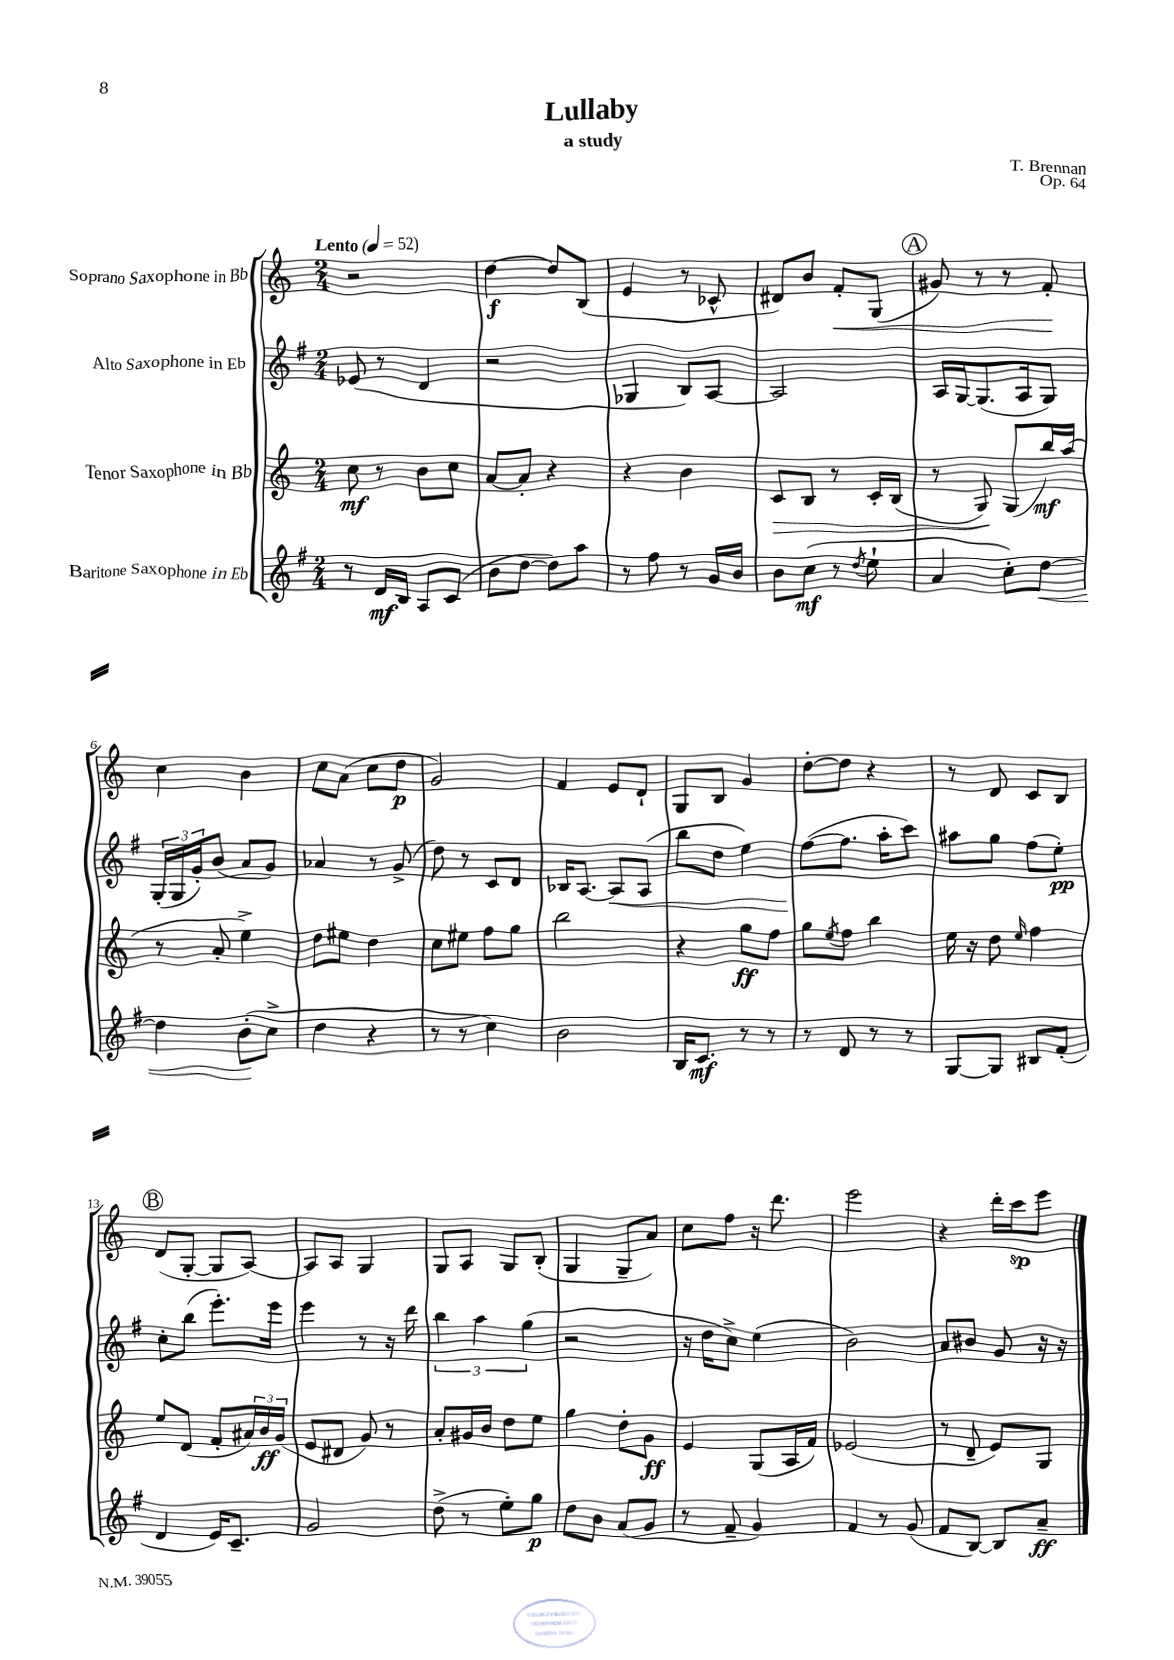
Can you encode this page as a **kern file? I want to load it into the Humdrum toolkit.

**kern	**kern	**kern	**kern
*staff4	*staff3	*staff2	*staff1
*clefG2	*clefG2	*clefG2	*clefG2
*k[f#]	*k[]	*k[f#]	*k[]
*M2/4	*M2/4	*M2/4	*M2/4
*MM52	*MM52	*MM52	*MM52
8r	8cc	(8e-	2r
16d	8r	8r	.
16B	.	.	.
8A	8b	4d	.
(8c	8cc	.	.
=	=	=	=
8b	[8a	2r	[4dd
[8dd	8a']	.	.
8dd])	4r	.	8dd]
8aa	.	.	(8B
=	=	=	=
8r	4r	4G-	4e
8ff#	.	.	.
8r	4b	8B)	8r
16g	.	[8A	8c-^^
16b	.	.	.
=	=	=	=
8b	8c	2A]	8d#)
(8cc	8B	.	8b
8r	8r	.	8f'
8qdd	.	.	.
8ee`	16c'	.	(8G
.	(16B	.	.
=	=	=	=
4a	8r	16A	8g#)
.	.	[16G	.
.	8G)	(8.G]	8r
8cc')	(8G	.	8r
.	.	16A	.
[8dd	16bb)	8G)	8f'
.	(16aa	.	.
=	=	=	=
4dd]	8r	(24G'	4cc
.	.	24G	.
.	.	24g')	.
.	8a'	(8b	.
(8b'	4ee^)	8a	4b
8cc^	.	8g)	.
=	=	=	=
4dd	8dd	4a-	8cc
.	8ee#	.	(8a
4r	4dd	8r	8cc
.	.	(8g^	8dd
=	=	=	=
8r	8cc	8dd)	2g)
8r	8ee#	8r	.
4cc)	8ff	8c	.
.	8gg	8d	.
=	=	=	=
2b	2bb	16B-	4f
.	.	[8.A	.
.	.	8A]	8e
.	.	(8A	8d`
=	=	=	=
16B	4r	8bb	8G
8.c	.	.	.
.	.	8dd	8B
8r	8gg	4ee)	4g
8r	8ff	.	.
=	=	=	=
8r	8gg	([8ff#	[8dd'
.	8qee	.	.
8d	8ff	8.ff#]	8dd]
8r	4bb	.	4r
.	.	16aa'	.
8r	.	8ccc)	.
=	=	=	=
[8G	16ee	8aa#	8r
.	16r	.	.
8G]	8dd	8gg	8d
.	16qqee	.	.
8B#	4ff	(8ff#	8c
(8f#'	.	8ee')	8B
=	=	=	=
4d	8ee	8cc'	(8d
.	(8d	(8bb	[8G'
16e)	8f'	8.eee')	8G]
8.c~	.	.	.
.	24a#)	.	[8A)
.	24b	.	.
.	.	16eee	.
.	(24g	.	.
=	=	=	=
2g	8e	4eee	8A]
.	8d#	.	8A
.	8g)	8r	4G
.	8r	16r	.
.	.	16ddd	.
=	=	=	=
(8dd^	8a'	6bb	8G
8r	16g#	.	8A
.	.	6aa	.
.	16b	.	.
8ee')	8dd	.	8G
.	.	(6gg	.
8gg	8ee	.	(8B'
=	=	=	=
8dd	4gg	2r	4G
8b	.	.	.
(8a	8dd'	.	8G~
8g	8g	.	8a)
=	=	=	=
8r	4e	16r	8cc
.	.	16dd	.
8f#~	.	8cc^)	8ff
4g)	(8G	(4ee	16r
.	.	.	8.ddd
.	16A	.	.
.	16f)	.	.
=	=	=	=
4f#	(2e-	2b)	2eee
8r	.	.	.
(8g	.	.	.
=	=	=	=
8f#	8r	8a	4r
[8B)	8d~	8b#	.
8B]	8e)	8g	16ddd'
.	.	.	16ccc
8a~	8G	16r	8eee
.	.	16r	.
==	==	==	==
*-	*-	*-	*-
